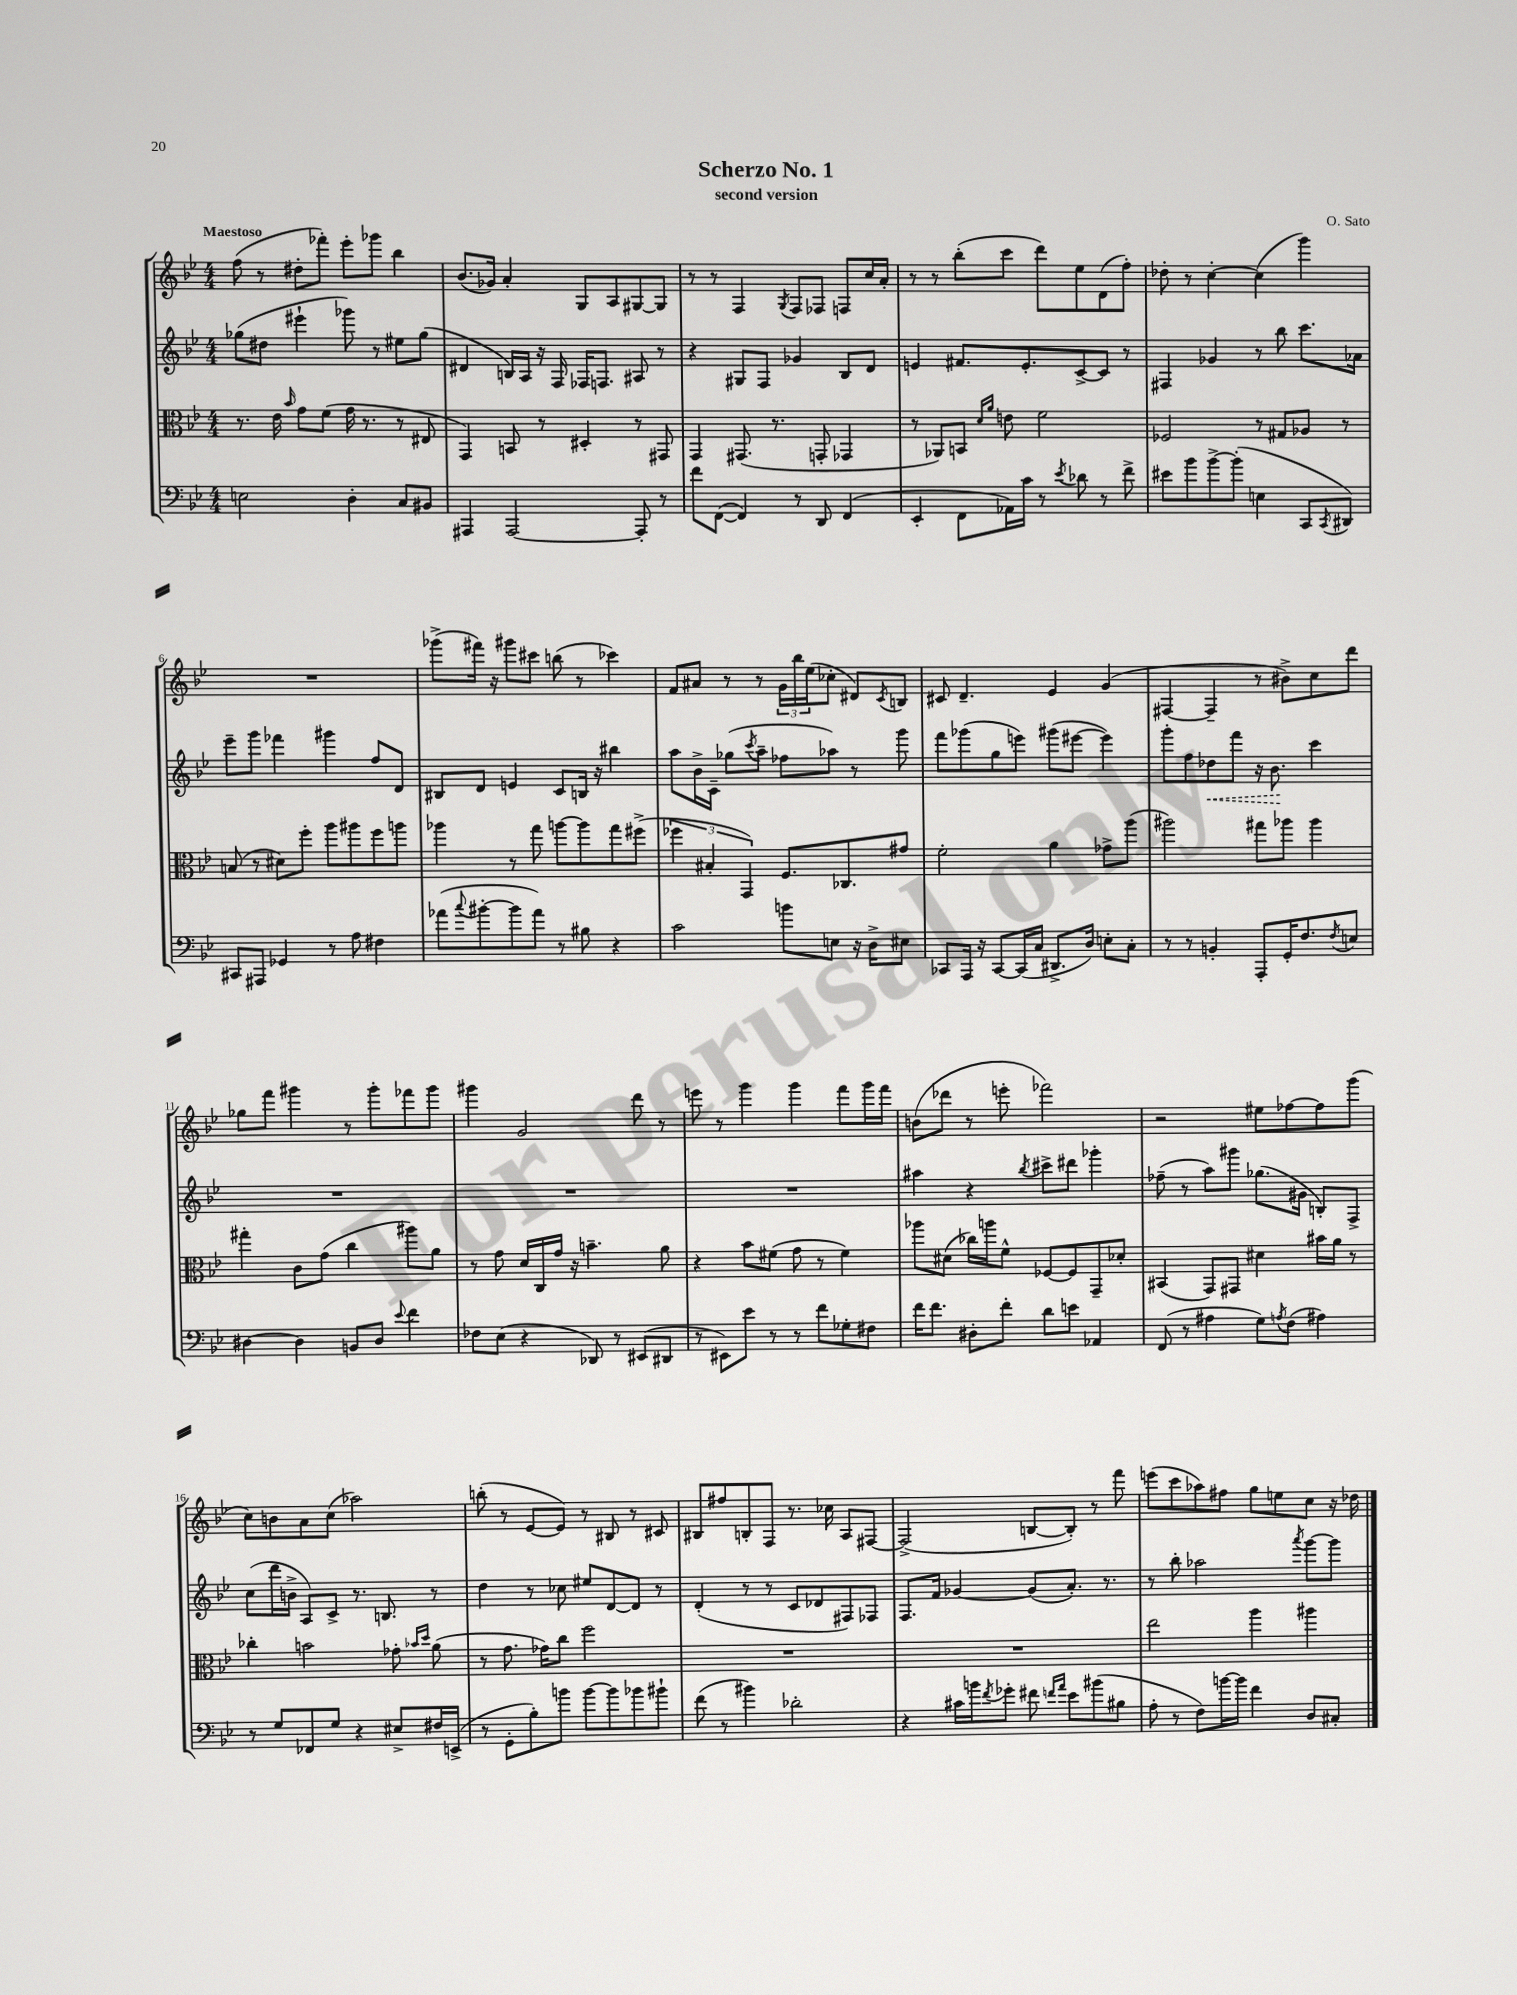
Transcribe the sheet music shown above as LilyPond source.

\header { title = "Scherzo No. 1" composer = "O. Sato" subtitle = "second version" }
<<
\new StaffGroup <<
\new Staff = "s0" {
    \clef treble \key bes \major \numericTimeSignature \time 4/4 \tempo "Maestoso"
    f''8( r8 dis''8-. fes'''8-.) ees'''8-. ges'''8 bes''4 |
    bes'8.( ges'16) a'4-. g8 a8 gis8~ gis8 |
    r8 r8 f4 \acciaccatura { g8 } f8 fes8 f8 c''16 a'16-. |
    r8 r8 bes''8-.( c'''8 d'''8) ees''8 d'8( f''8-.) |
    des''8-. r8 c''4~-. c''4( g'''4) |
    R1 |
    ges'''8->( fis'''16) r16 gis'''8 cis'''8 b''8( r8 ces'''4) |
    f'8 ais'8 r8 r8 \tuplet 3/2 { g'16 bes''16 ees''16( } ces''8-. dis'8) \acciaccatura { c'8 } b8 |
    cis'8 d'4.-- ees'4 g'4( |
    fis4~ fis4-- r8 bis'8->) c''8 d'''8 |
    ges''8 f'''8 gis'''4 r8 gis'''8-. fes'''8 gis'''8 |
    gis'''4 g'2 d'''8 r8 |
    e'''8 r8 g'''4 g'''4 f'''8 g'''16 f'''16 |
    b'8( des'''8 r8 e'''8-. fes'''2) |
    r2 eis''8 fes''8~ fes''8 g'''8( |
    c''8) b'8 a'8 c''8( aes''2) |
    b''8-.( r8 ees'8~ ees'8) r8 bis8 r8 cis'8 |
    bis8 fis''8 b8-. f8 r8. ces''16 a8 fis8~ |
    fis2->( b8~ b8-.) r8 f'''8 |
    e'''8( c'''8 aes''8) fis''8 g''8 e''8 c''8 r16 des''16 \bar "|." |
}
\new Staff = "s1" {
    \clef treble \key bes \major \numericTimeSignature \time 4/4
    ges''8( dis''8 eis'''4-! ges'''8) r8 eis''8 ges''8( |
    dis'4 b16) a16 r16 f16 fes16 f8. ais8 r8 |
    r4 gis8 f8 ges'4 bes8 d'8 |
    e'4 fis'8. e'8.-. c'8~-> c'8 r8 |
    fis4 ges'4 r8 bes''8 c'''8. aes'16 |
    ees'''8-- g'''8 fes'''4 gis'''4 f''8 d'8 |
    bis8 d'8 e'4 c'8 b16 r16 bis''4 |
    a''8 bes'16-> c'16-- ges''8( \acciaccatura { c'''8 } a''8-- fes''8 aes''8) r8 g'''8 |
    f'''8 ges'''8( g''8 e'''8) gis'''8( eis'''8~ eis'''4) |
    g'''8-. f''8 \once \override Hairpin.style = #'dashed-line des''8\< f'''8 r16 bes'8.\! c'''4 |
    R1 |
    R1 |
    R1 |
    ais''4 r4 \acciaccatura { bes''8 } cis'''8-> dis'''8 ges'''4-. |
    fes''8--( r8 a''8) gis'''8 ges''8.( gis'16 b8-.) f8-> |
    c''8( d'''16 b'16-> a8) c'8-> r8. b8. r8 |
    d''4 r8 ces''8 eis''8 d'8~ d'8 r8 |
    d'4-.( r8 r8 c'8 des'8 fis8) fes8 |
    f8. f'16 ges'4~ ges'8( a'8.-.) r8. |
    r8 bes''8-. aes''2 \acciaccatura { a'''8 } g'''8~ g'''8 \bar "|." |
}
\new Staff = "s2" {
    \clef alto \key bes \major \numericTimeSignature \time 4/4
    r8. ees'16 \grace { bes'16 } g'8 f'8( g'16 r8. r8 eis8 |
    g,4) b,8 r8 dis4-. r8 gis,8 |
    g,4 gis,8.( r8. g,8-. ges,4 |
    r8 aes,8) b,8 \grace { d'16 a'16 } e'8 f'2 |
    fes2 r8 gis8 aes8 r8 |
    b8( r8 dis'8) f''8-. a''8 ais''8 f''8 a''8 |
    aes''4 r8 g''8 a''8~ a''8 g''8 fis''8->( |
    \tuplet 3/2 { fes''4 bis4-. g,4) } f8. ces8. gis'8 |
    f'2-. a'4 ges'8-> a''8( |
    ais''2) gis''8 aes''8 aes''4 |
    gis''4-. c'8 g'8( c''4 ais''8) a'8 |
    r8 g'8 d'16 c16 g'16 r16 b'4.-- a'8 |
    r4 bes'8 fis'8( g'8 r8 fis'4) |
    aes''8 dis'8( ces''16) a''16 f'8-^ fes8~ fes8 g,8-- des'8-. |
    bis,4( g,8) gis,8 dis'4 bis'16 a'16 r8 |
    ces''4-. b'2 ges'8-. \grace { bes'16 d''16 } a'8( |
    r8 g'8. ges'16) c''8 f''2 |
    R1 |
    R1 |
    ees''2 a''4 ais''4 \bar "|." |
}
\new Staff = "s3" {
    \clef bass \key bes \major \numericTimeSignature \time 4/4
    e2 d4-. c8 bis,8 |
    ais,,4 ais,,2~ ais,,8-. r8 |
    f'8 f,8~( f,4) r8 d,8 f,4( |
    ees,4-. f,8 aes,16) c'16 r8 \acciaccatura { ees'8 } des'8 r8 f'8-> |
    eis'8 bes'8 bes'8~-> bes'8-.( e4 c,8 \acciaccatura { c,8 } dis,8) |
    cis,8 ais,,8 ges,4 r8 a8 fis4 |
    aes'8( \appoggiatura { c''8 } bis'8~-. bis'8 aes'8) r8 bis8 r4 |
    c'2 b'8 e8 r16 d16-> eis8 |
    ces,8 a,,16 r16 ces,8~ ces,16( c16 dis,8.-> d16) e8-. c8-. |
    r8 r8 b,4-. a,,8-. g,16-. f8. \acciaccatura { f8 } e8 |
    dis4~ dis4 b,8 dis8 \appoggiatura { ees'8 } f'4 |
    fes8 ees8( r4 des,8) r8 eis,8( dis,8 |
    r8 eis,8) ees'8 r8 r8 f'8 ges8-. fis8 |
    f'16 f'8. dis8-. f'8-. d'8 e'8 aes,4 |
    f,8( r8 ais4 g8) \acciaccatura { a8 } f8( ais4) |
    r8 g8 fes,8 g8 r4 eis8-> fis16 e,16->( |
    r8 g,8-. bes8-.) b'8 b'8~ b'8 bes'8 bis'8-! |
    f'8( r8 bis'4) des'2-. |
    r4 cis'16 b'16 \acciaccatura { f'8 } ges'8-. fis'8 \grace { f'16 a'16 } ees'8 bis'8( bis8 |
    a8-. r8 f8) b'16~ b'16 f'4 d8 cis8-. \bar "|." |
}
>>
>>
